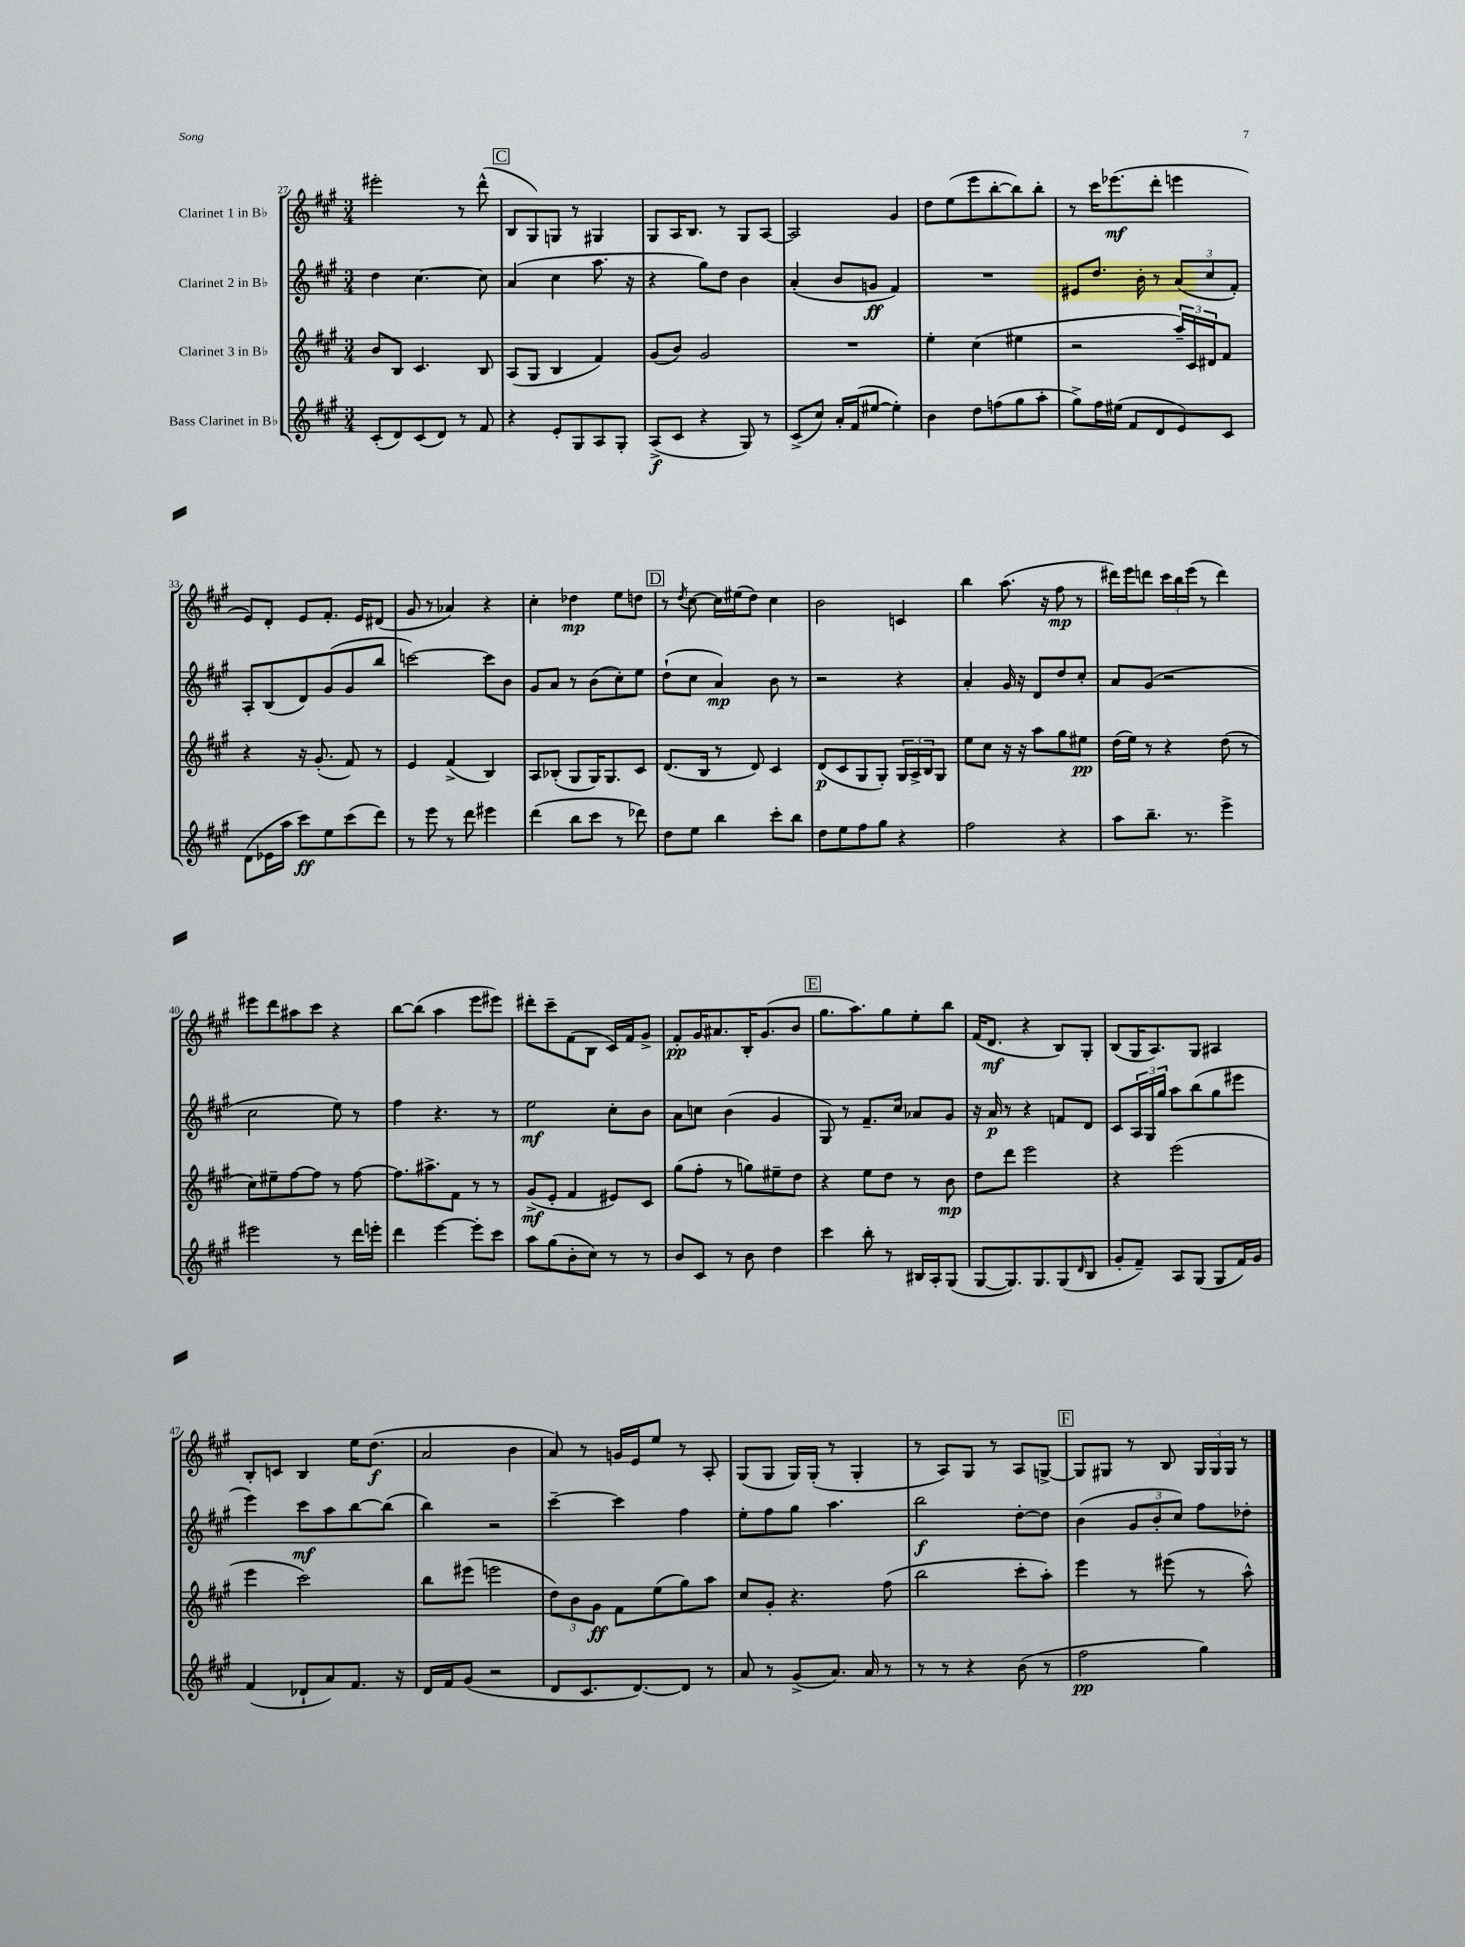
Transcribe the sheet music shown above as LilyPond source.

<<
\new StaffGroup <<
\new Staff = "s0" \with { instrumentName = "Clarinet 1 in Bb" } {
    \clef treble \key a \major \numericTimeSignature \time 3/4
    eis'''2-. r8 d'''8-^( |
    \mark \markup { \box "C" } b8 gis8) g8 r8 gis4 |
    gis8 a16 b8. r8 gis8 a8~ |
    a2 gis'4 |
    d''8 e''8( e'''8 b''8~-. b''8) b''8-. |
    r8 cis'''16 ees'''8.\mf( d'''8-. e'''4 |
    e'8) d'8-. e'8 fis'8.-. e'16 dis'8( |
    gis'8 r8 aes'4) r4 |
    cis''4-. des''4\mp e''8 d''8 |
    \mark \markup { \box "D" } r8 \acciaccatura { d''8 } cis''8~ cis''16 eis''16( d''8) cis''4 |
    b'2 c'4 |
    b''4 a''8.( r16 fis''8\mp r8 |
    dis'''16) e'''16 d'''8 \tuplet 3/2 { cis'''16 b''16 e'''16( } r8 d'''4) |
    eis'''8 d'''8 ais''8 cis'''8 r4 |
    b''8~ b''8( a''4 e'''8 eis'''8) |
    dis'''8-. cis'''8-- fis'8( b8 cis'16) fis'16 gis'8-> |
    fis'8-.\pp gis'16 ais'8. b16-. gis'8.( b'8 |
    \mark \markup { \box "E" } gis''8. a''8.) gis''8 e''8-. b''8 |
    fis'16( d'8.\mf r4 b8) gis8-. |
    b8( gis16 a8.) gis8 ais4 |
    b8-. c'8 b4 e''16 d''8.\f( |
    a'2 b'4 |
    a'8) r8 g'16 e'16 e''8 r8 a8-. |
    gis8( gis8 gis16) gis16-.( r8 gis4-. |
    r8 a8) gis8 r8 a8 g8~-> |
    \mark \markup { \box "F" } g8 gis8 r8 b8 \tuplet 3/2 { gis16 gis16 gis16 } r8 \bar "|." |
}
\new Staff = "s1" \with { instrumentName = "Clarinet 2 in Bb" } {
    \clef treble \key a \major \numericTimeSignature \time 3/4
    d''4 cis''4.~ cis''8 |
    \mark \markup { \box "C" } a'4( cis''4 a''8. r16 |
    r4 gis''8) d''8 b'4 |
    a'4-.( b'8 g'8\ff fis'4) |
    R2. |
    eis'8 d''8. b'16-. r8 \tuplet 3/2 { a'8( cis''8 fis'8-.) } |
    a8-. b8( d'8) gis'8( gis'8 b''8 |
    c'''2~) c'''8 b'8 |
    gis'8 a'8 r8 b'8( cis''8-.) e''8 |
    \mark \markup { \box "D" } d''8-!( cis''8 a'4\mp) b'8 r8 |
    r2 r4 |
    a'4-. gis'16 r16 d'8 d''8 cis''8-. |
    a'8 gis'8( r2 |
    cis''2 e''8) r8 |
    fis''4 r4. r8 |
    e''2\mf cis''8-. b'8 |
    a'8 c''8 b'4( gis'4 |
    \mark \markup { \box "E" } gis8) r8 fis'8.-- cis''16 aes'8 gis'8 |
    r16 a'16\p r8 r4 f'8 d'8 |
    cis'8 \tuplet 3/2 { a16 gis16 gis''16 } a''8 b''8( gis''8 eis'''8 |
    e'''4) cis'''8\mf a''8 b''8~ b''8( |
    b''4) r2 |
    cis'''4~-- cis'''4 fis''4 |
    e''8-. fis''8 gis''8 a''4. |
    b''2\f d''8~-. d''8 |
    \mark \markup { \box "F" } b'4( \tuplet 3/2 { gis'8 b'8-. cis''8) } fis''8 des''8-. \bar "|." |
}
\new Staff = "s2" \with { instrumentName = "Clarinet 3 in Bb" } {
    \clef treble \key a \major \numericTimeSignature \time 3/4
    b'8 b8 cis'4. b8 |
    \mark \markup { \box "C" } a8( gis8 b4 fis'4) |
    gis'8( b'8) gis'2 |
    R2. |
    e''4-. cis''4( eis''4 |
    r2 \tuplet 3/2 { a''16--) cis'16 dis'16 } fis'8 |
    r4 r16 gis'8.-.( fis'8) r8 |
    e'4 fis'4->( b4) |
    a8 bes8-.( gis8 gis16) gis8. cis'8 |
    \mark \markup { \box "D" } d'8.( b16 r8 d'8) cis'4 |
    d'8\p( cis'8 gis8 gis8-.) \tuplet 3/2 { gis16 a16-> b16 } gis8 |
    e''8 cis''8 r16 r16 a''8 gis''8 eis''8\pp |
    d''16( e''16) r8 r4 d''8( r8 |
    cis''8) eis''8-- fis''8~ fis''8 r8 fis''8~ |
    fis''8. ais''8.-> fis'8 r8 r8 |
    gis'8->\mf( e'8-. fis'4 eis'8) cis'8 |
    gis''8( fis''8-. r8 g''8) eis''8-- d''8 |
    \mark \markup { \box "E" } r4 e''8 d''8 r8 b'8\mp |
    d''8 d'''8 e'''2 |
    r4 e'''2( |
    e'''4 cis'''2) |
    b''8 eis'''8( e'''2 |
    \tuplet 3/2 { d''8) b'8 gis'8\ff } fis'8 e''8( gis''8) a''8 |
    cis''8 gis'8-. r4. fis''8( |
    b''2 cis'''8-. a''8-.) |
    \mark \markup { \box "F" } e'''4 r8 eis'''8( r8 a''8-^) \bar "|." |
}
\new Staff = "s3" \with { instrumentName = "Bass Clarinet in Bb" } {
    \clef treble \key a \major \numericTimeSignature \time 3/4
    cis'8-.( d'8) cis'8( d'8) r8 fis'8 |
    \mark \markup { \box "C" } r4 e'8-. gis8 a8 gis8-. |
    a8->\f( cis'8 r4 gis8) r8 |
    cis'8->( cis''8) a'16-. fis'16( eis''8~ eis''4-.) |
    b'4 d''8 f''8( gis''8 a''8-. |
    gis''8->) fis''16 eis''16( fis'8 d'8 e'8) cis'8 |
    d'8( ees'16 a''16 cis'''8\ff) e''8 cis'''8( d'''8) |
    r8 e'''8 r8 d'''8 eis'''4 |
    d'''4( b''8 cis'''8 r8 des'''8) |
    \mark \markup { \box "D" } d''8 e''8 b''4 cis'''8-. b''8 |
    d''8 e''8 fis''8 gis''8 r4 |
    fis''2 r4 |
    a''8 b''8.-- r8. e'''4-> |
    eis'''2 r8 d'''16 e'''16-. |
    d'''4 e'''4~ e'''8-. cis'''8 |
    a''8 gis''8( b'8-. cis''8) r8 r8 |
    b'8 cis'8 r8 b'8 d''4 |
    \mark \markup { \box "E" } cis'''4 b''8-. r8 bis16 a16-. gis8( |
    gis8~ gis8.) gis8. gis8( \grace { d'16 } b8 |
    gis'8-. fis'8--) a8 gis8( gis8 fis'16) gis'16 |
    fis'4( des'8-! a'8) fis'8. r16 |
    d'16 fis'16 gis'8( r2 |
    d'8 cis'8. d'8.~) d'8 r8 |
    a'8 r8 gis'8->( a'8.) a'16 r8 |
    r8 r8 r4 b'8( r8 |
    \mark \markup { \box "F" } fis''2\pp gis''4) \bar "|." |
}
>>
>>
\layout { \context { \Score currentBarNumber = #27 } }
